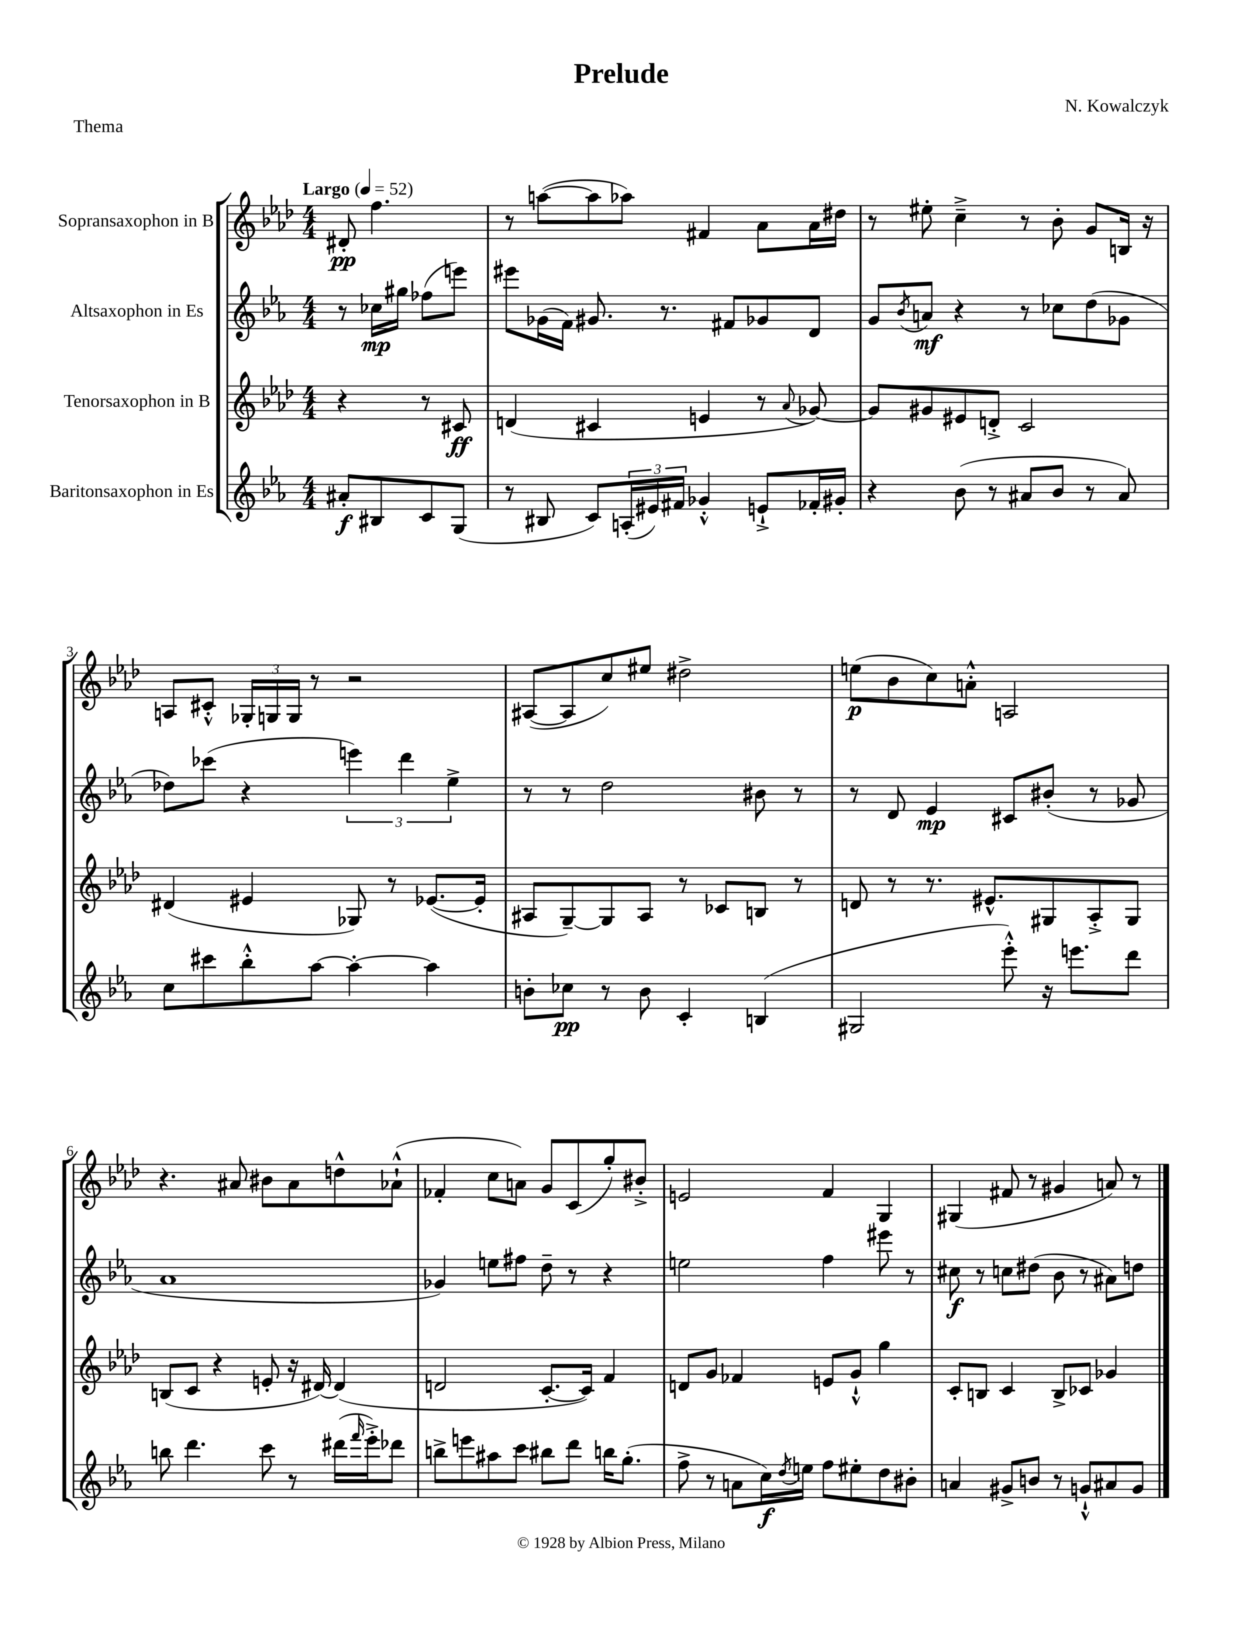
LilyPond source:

\header { title = "Prelude" composer = "N. Kowalczyk" piece = "Thema" }
<<
\new StaffGroup <<
\new Staff = "s0" \with { instrumentName = "Sopransaxophon in B" } {
    \clef treble \key aes \major \numericTimeSignature \time 4/4 \partial 2 \tempo "Largo" 4 = 52
    dis'8-.\pp f''4. |
    r8 a''8~( a''8 aes''8) fis'4 aes'8 aes'16 dis''16 |
    r8 eis''8-. c''4---> r8 bes'8-. g'8 b16 r16 |
    a8 cis'8-.-^ \tuplet 3/2 { ges16-. g16 g16 } r8 r2 |
    ais8~( ais8 c''8) eis''8 dis''2-> |
    e''8\p( bes'8 c''8) a'8-.-^ a2 |
    r4. ais'8 bis'8 ais'8 d''8-^ aes'8-!-^( |
    fes'4-. c''8 a'8) g'8 c'8( g''8-.) bis'8-.-> |
    e'2 f'4 g4 |
    gis4( fis'8 r8 gis'4 a'8) r8 \bar "|." |
}
\new Staff = "s1" \with { instrumentName = "Altsaxophon in Es" } {
    \clef treble \key ees \major \numericTimeSignature \time 4/4 \partial 2
    r8 ces''16\mp gis''16 fes''8( e'''8) |
    eis'''8 ges'16( f'16) gis'8. r8. fis'8 ges'8 d'8 |
    g'8 \acciaccatura { bes'8 } a'8\mf r4 r8 ces''8 d''8( ges'8 |
    des''8) ces'''8( r4 \tuplet 3/2 { e'''4) d'''4 ees''4-> } |
    r8 r8 d''2 bis'8 r8 |
    r8 d'8 ees'4\mp cis'8 bis'8-.( r8 ges'8 |
    aes'1 |
    ges'4) e''8 fis''8 d''8-- r8 r4 |
    e''2 f''4 eis'''8 r8 |
    cis''8\f r8 c''8 dis''8( bes'8 r8 ais'8) d''8 \bar "|." |
}
\new Staff = "s2" \with { instrumentName = "Tenorsaxophon in B" } {
    \clef treble \key aes \major \numericTimeSignature \time 4/4 \partial 2
    r4 r8 cis'8\ff |
    d'4( cis'4 e'4 r8 \appoggiatura { aes'8 } ges'8~) |
    ges'8 gis'8 eis'8 d'8-.-> c'2 |
    dis'4( eis'4 ges8) r8 ees'8.~( ees'16-. |
    ais8 g8~--) g8 ais8 r8 ces'8 b8 r8 |
    d'8 r8 r8. eis'8.-^ gis8 aes8-.-> gis8 |
    b8( c'8 r4 e'8-. r16 dis'16~) dis'4( |
    d'2 c'8.~-. c'16) f'4 |
    d'8 g'8 fes'4 e'8 g'8-!-^ g''4 |
    c'8-. b8 c'4 b8-> ces'8 ges'4 \bar "|." |
}
\new Staff = "s3" \with { instrumentName = "Baritonsaxophon in Es" } {
    \clef treble \key ees \major \numericTimeSignature \time 4/4 \partial 2
    ais'8-.\f bis8 c'8 g8( |
    r8 bis8 c'8) \tuplet 3/2 { a16-.( eis'16) fis'16 } ges'4-.-^ e'8-!-> fes'16-. gis'16-. |
    r4 bes'8( r8 ais'8 bes'8 r8 ais'8) |
    c''8 cis'''8 bes''8-.-^ aes''8~ aes''4~-. aes''4 |
    b'8-. ces''8\pp r8 b'8 c'4-. b4( |
    gis2 ees'''8-.-^) r16 e'''8. d'''8 |
    b''8 d'''4. c'''8 r8 dis'''16( \grace { f'''16 } ees'''16-.->) des'''8 |
    b''8-> e'''8 ais''8 c'''8 bis''8 d'''8 b''16 g''8.-.( |
    f''8-> r8 a'8 c''16\f) \acciaccatura { d''8 } e''16 f''8 eis''8-. d''8 bis'8-. |
    a'4 gis'8-> b'8 r8 g'8-!-^ ais'8 g'8 \bar "|." |
}
>>
>>
